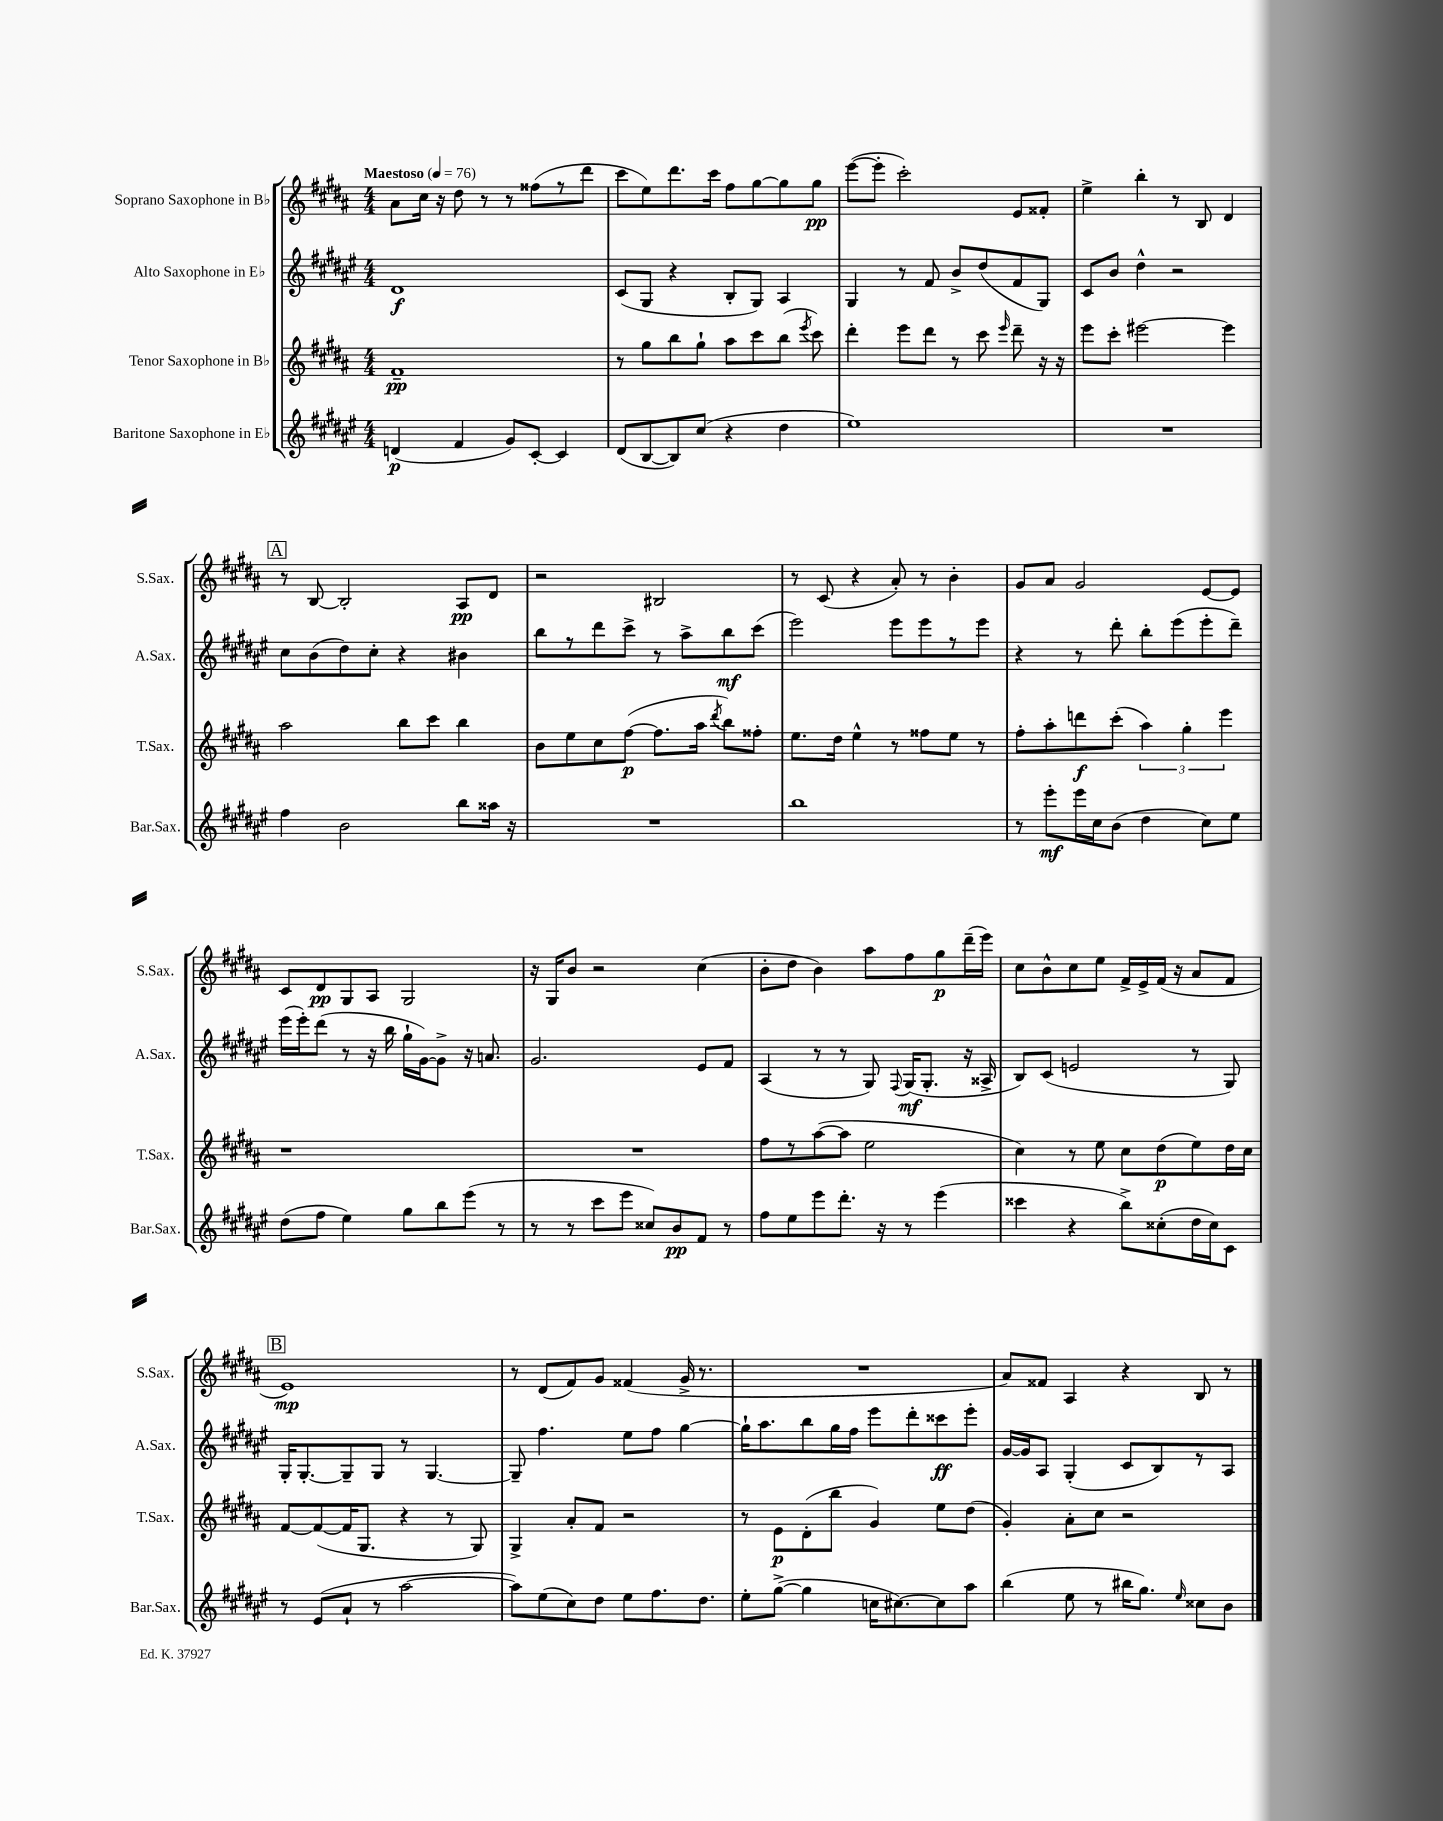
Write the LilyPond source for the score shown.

<<
\new StaffGroup <<
\new Staff = "s0" \with { instrumentName = "Soprano Saxophone in Bb" shortInstrumentName = "S.Sax." } {
    \clef treble \key b \major \numericTimeSignature \time 4/4 \tempo "Maestoso" 4 = 76
    \autoBeamOff ais'8[ cis''16] r16 dis''8 r8 r8 fisis''8[( r8 dis'''8] |
    cis'''8[ e''8) dis'''8. cis'''16] fis''8[ gis''8~ gis''8 gis''8]\pp |
    e'''8[~( e'''8]-. cis'''2-.) e'8[ fisis'8]-. |
    e''4-> b''4-. r8 b8 dis'4 |
    \mark \markup { \box "A" } r8 b8~ b2-. ais8[\pp dis'8] |
    r2 bis2 |
    r8 cis'8( r4 ais'8-.) r8 b'4-. |
    gis'8[ ais'8] gis'2 e'8[~ e'8] |
    cis'8[ dis'8\pp gis8 ais8] gis2 |
    r16 gis16[ b'8] r2 cis''4( |
    b'8[-. dis''8] b'4) ais''8[ fis''8 gis''8\p dis'''16--( e'''16]) |
    cis''8[ b'8-^ cis''8 e''8] fis'16[-> e'16-> fis'16]( r16 ais'8[ fis'8] |
    \mark \markup { \box "B" } e'1\mp) |
    r8 dis'8[( fis'8) gis'8] fisis'4( gis'16-> r8. |
    R1 |
    ais'8[) fisis'8] ais4 r4 b8 r8 \bar "|." |
}
\new Staff = "s1" \with { instrumentName = "Alto Saxophone in Eb" shortInstrumentName = "A.Sax." } {
    \clef treble \key fis \major \numericTimeSignature \time 4/4
    \autoBeamOff dis'1\f |
    cis'8[( gis8] r4 b8[-. gis8]) ais4 |
    gis4 r8 fis'8 b'8[-> dis''8( fis'8 gis8]) |
    cis'8[ b'8] dis''4-^ r2 |
    \mark \markup { \box "A" } cis''8[ b'8( dis''8) cis''8]-. r4 bis'4 |
    b''8[ r8 dis'''8 cis'''8]-> r8 ais''8[-> b''8\mf cis'''8]( |
    eis'''2) eis'''8[ eis'''8 r8 eis'''8] |
    r4 r8 dis'''8-. b''8[-. eis'''8( eis'''8-. dis'''8]--) |
    eis'''16[( eis'''16-.) dis'''8]( r8 r16 b''16 gis''16[-! gis'16~) gis'8]-> r16 a'8. |
    gis'2. eis'8[ fis'8] |
    ais4( r8 r8 gis8) \appoggiatura { fis8 } gis16[\mf( gis8.]-. r16 aisis16-> |
    b8[) cis'8]( e'2 r8 gis8) |
    \mark \markup { \box "B" } gis16[-. gis8.~-. gis8-- gis8] r8 gis4.~ |
    gis8-- fis''4. eis''8[ fis''8] gis''4~ |
    gis''16[-! ais''8. b''8 gis''16 fis''16] eis'''8[ dis'''8-. cisis'''8\ff eis'''8]-. |
    gis'16[~ gis'16 ais8] gis4-.( cis'8[ b8) r8 ais8] \bar "|." |
}
\new Staff = "s2" \with { instrumentName = "Tenor Saxophone in Bb" shortInstrumentName = "T.Sax." } {
    \clef treble \key b \major \numericTimeSignature \time 4/4
    \autoBeamOff fis'1--\pp |
    r8 gis''8[ b''8 gis''8]-! ais''8[ cis'''8 b''8]( \acciaccatura { e'''8 } cis'''8) |
    dis'''4-. e'''8[ dis'''8] r8 cis'''8 \grace { e'''16 } dis'''8-- r16 r16 |
    e'''8[ cis'''8]-. eis'''2~ eis'''4 |
    \mark \markup { \box "A" } ais''2 b''8[ cis'''8] b''4 |
    b'8[ e''8 cis''8 fis''8]~\p( fis''8.[ ais''16] \acciaccatura { dis'''8 } b''8[) fisis''8]-. |
    e''8.[ dis''16] e''4-^ r8 fisis''8[ e''8] r8 |
    fis''8[-. ais''8-. d'''8\f cis'''8]-.( \tuplet 3/2 { ais''4) gis''4-. e'''4 } |
    r1 |
    R1 |
    fis''8[ r8 ais''8~( ais''8] e''2 |
    cis''4) r8 e''8 cis''8[ dis''8\p( e''8) dis''16 cis''16] |
    \mark \markup { \box "B" } fis'8[~ fis'8~( fis'16 gis8.] r4 r8 gis8) |
    gis4-> ais'8[-. fis'8] r2 |
    r8 e'8[\p dis'8-.( b''8] gis'4) e''8[ dis''8]( |
    gis'4-.) ais'8[-. cis''8] r2 \bar "|." |
}
\new Staff = "s3" \with { instrumentName = "Baritone Saxophone in Eb" shortInstrumentName = "Bar.Sax." } {
    \clef treble \key fis \major \numericTimeSignature \time 4/4
    \autoBeamOff d'4\p( fis'4 gis'8[) cis'8]~-. cis'4 |
    dis'8[( b8~ b8) cis''8]( r4 dis''4 |
    eis''1) |
    R1 |
    \mark \markup { \box "A" } fis''4 b'2 b''8[ aisis''16] r16 |
    R1 |
    b''1 |
    r8 eis'''8[-.\mf eis'''16 cis''16 b'8]( dis''4 cis''8[) eis''8] |
    dis''8[( fis''8] eis''4) gis''8[ b''8 eis'''8]( r8 |
    r8 r8 cis'''8[ eis'''8] cisis''8[) b'8\pp fis'8] r8 |
    fis''8[ eis''8 eis'''8 dis'''8.]-. r16 r8 eis'''4( |
    cisis'''4 r4 b''8[->) cisis''8-.( dis''16 cisis''16) cis'8] |
    \mark \markup { \box "B" } r8 eis'8[( ais'8]-! r8 ais''2~ |
    ais''8[) eis''8( cis''8) dis''8] eis''8[ fis''8. dis''8.] |
    eis''8[-. gis''8]~->( gis''4 c''16[ cis''8.~) cis''8 ais''8] |
    b''4( eis''8 r8 bis''16[ gis''8.]) \grace { eis''16 } cisis''8[ b'8] \bar "|." |
}
>>
>>
\layout { \context { \Score \remove "Bar_number_engraver" } }
